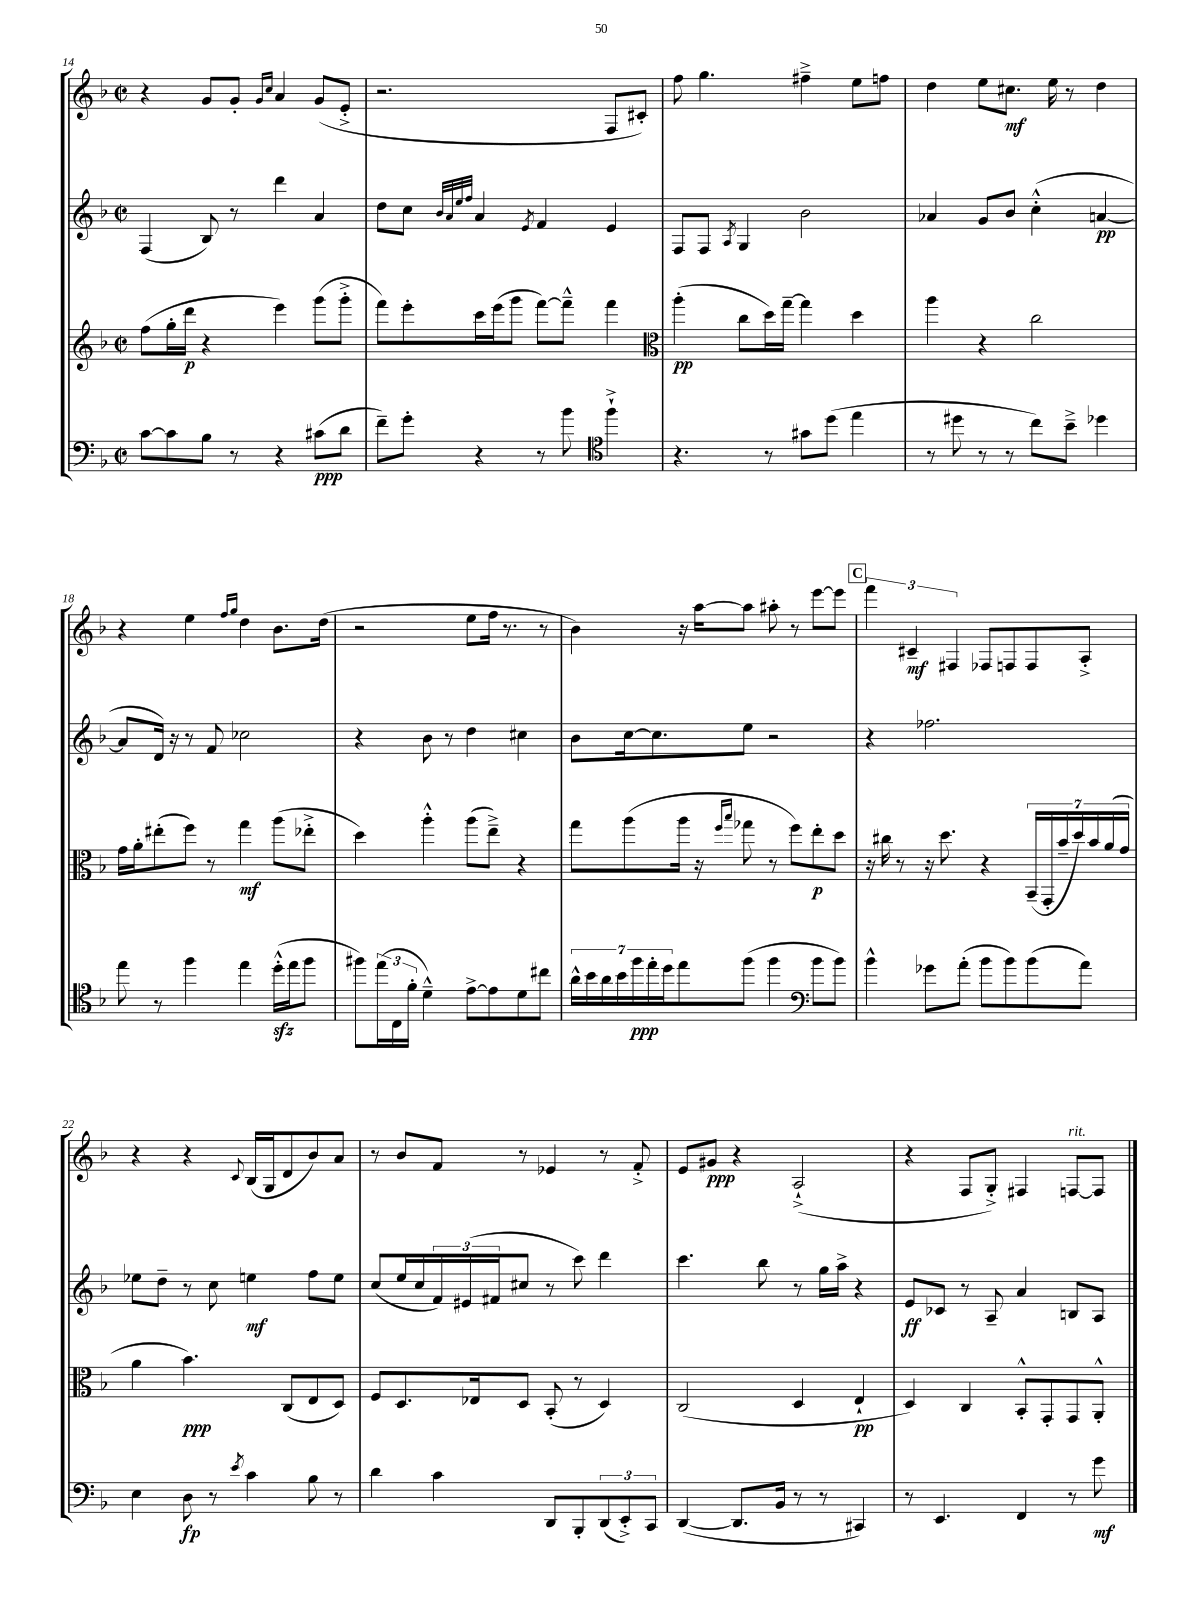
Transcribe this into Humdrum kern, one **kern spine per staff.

**kern	**kern	**kern	**kern
*staff4	*staff3	*staff2	*staff1
*clefF4	*clefG2	*clefG2	*clefG2
*k[b-]	*k[b-]	*k[b-]	*k[b-]
*M2/2	*M2/2	*M2/2	*M2/2
*met(c|)	*met(c|)	*met(c|)	*met(c|)
[8c	(8ff	(4F	4r
8c]	16gg'	.	.
.	16ddd	.	.
8B-	4r	8B-)	8g
8r	.	8r	8g'
.	.	.	16qqg
.	.	.	16qqcc
4r	4eee)	4ddd	4a
(8c#	(8ggg	4a	(8g
8d	8ggg'^	.	8e'^
=	=	=	=
8f~)	8fff)	8dd	2.r
8g'	8eee'	8cc	.
.	.	32qqb-	.
.	.	32qqa	.
.	.	32qqee	.
.	.	32qqff	.
4r	16ccc	4a	.
.	(16eee	.	.
.	8ggg	.	.
.	.	8qe	.
8r	[8fff)	4f	.
8b-	8fff~^^]	.	.
*clefC4	*	*	*
4ff`^	4fff	4e	8F
.	.	.	8c#')
=	=	=	=
*	*clefC3	*	*
4.r	(4aa'	8F	8ff
.	.	8F	4.gg
.	.	8qA	.
.	8cc	4G	.
8r	16dd)	.	.
.	[16gg~	.	.
8g#	4gg]	2b-	4ff#~^
(8dd	.	.	.
4ee	4dd	.	8ee
.	.	.	8ff
=	=	=	=
8r	4aa	4a-	4dd
8dd#	.	.	.
8r	4r	8g	8ee
8r	.	8b-	8.cc#
8cc)	2cc	(4cc'^^	.
.	.	.	16ee
8b-~^	.	.	8r
4dd-	.	[4a	4dd
=	=	=	=
8ee	16g	8a]	4r
.	16a'	.	.
8r	(8ee#'	16d)	.
.	.	16r	.
4ff	8ff)	8r	4ee
.	8r	8f	.
.	.	.	16qqff
.	.	.	16qqgg
4ee	4gg	2cc-	4dd
(16dd'^^	(8aa	.	8.b-
16ee	.	.	.
8ff	8ee-'^	.	.
.	.	.	(16dd
=	=	=	=
8ff#)	4dd)	4r	2r
(24ee	.	.	.
24C	.	.	.
24f'	.	.	.
4d~^^)	4aa'^^	8b-	.
.	.	8r	.
[8e^	(8aa	4dd	8ee
8e]	8ee~^)	.	16ff
.	.	.	8.r
8d	4r	4cc#	.
8cc#	.	.	8r
=	=	=	=
28a^^	8gg	8b-	4b-)
28b-	.	.	.
28a	.	.	.
28b-	.	.	.
.	(8aa	[16cc	.
28ff	.	.	.
28ee'	.	.	.
.	.	8.cc]	.
28dd	.	.	.
8ee	16aa	.	16r
.	16r	.	[16aa
.	16qqff	.	.
.	16qqbb-	.	.
(8ff	8gg-	8ee	8aa]
4ff	8r	2r	8aa#'
.	8ff)	.	8r
*clefF4	*	*	*
8b-	8ee'	.	[8eee
8b-)	8dd	.	8eee]
=	=	=	=
4b-^^	16r	4r	6fff
.	16cc#	.	.
.	8r	.	.
.	.	.	6c#~
8g-	16r	2.ff-	.
.	8.dd	.	.
.	.	.	6F#
(8a'	.	.	.
8b-	4r	.	8F-
8b-)	.	.	8F
(8b-	(28BB-~	.	8F
.	28GG'	.	.
.	28b-~	.	.
.	28dd)	.	.
8a)	.	.	8A'^
.	28b-	.	.
.	(28a	.	.
.	28g	.	.
=	=	=	=
4E	4a	8ee-	4r
.	.	8dd~	.
8D	4.b-)	8r	4r
8r	.	8cc	.
8qe	.	.	8qqc
4c	.	4ee	(16B-
.	.	.	16G
.	(8C	.	8d
8B-	8E	8ff	8b-)
8r	8D)	8ee	8a
=	=	=	=
4d	8F	(8cc	8r
.	8.D	16ee	8b-
.	.	16cc	.
4c	.	24f)	8f
.	.	(24e#	.
.	16E-	.	.
.	.	24f#	.
.	8D	8cc#	8r
8DD	(8BB-'	8r	4e-
8BBB-'	8r	8ccc)	.
(12DD	4D)	4ddd	8r
12EE'^)	.	.	.
.	.	.	8f'^
12CC	.	.	.
=	=	=	=
([4DD	(2C	4.ccc	8e
.	.	.	8g#
8.DD]	.	.	4r
.	.	8bb-	.
16BB-	.	.	.
8r	4D	8r	(2A`^
8r	.	16gg	.
.	.	16aa^	.
4CC#)	4E`	4r	.
=	=	=	=
8r	4D)	8e	4r
4.EE	.	8c-	.
.	4C	8r	8F
.	.	8A~	8G'^)
4FF	8BB-'^^	4a	4F#
.	8GG'	.	.
8r	8GG	8B	[8F
8g	8AA'^^	8A	8F]
==	==	==	==
*-	*-	*-	*-
